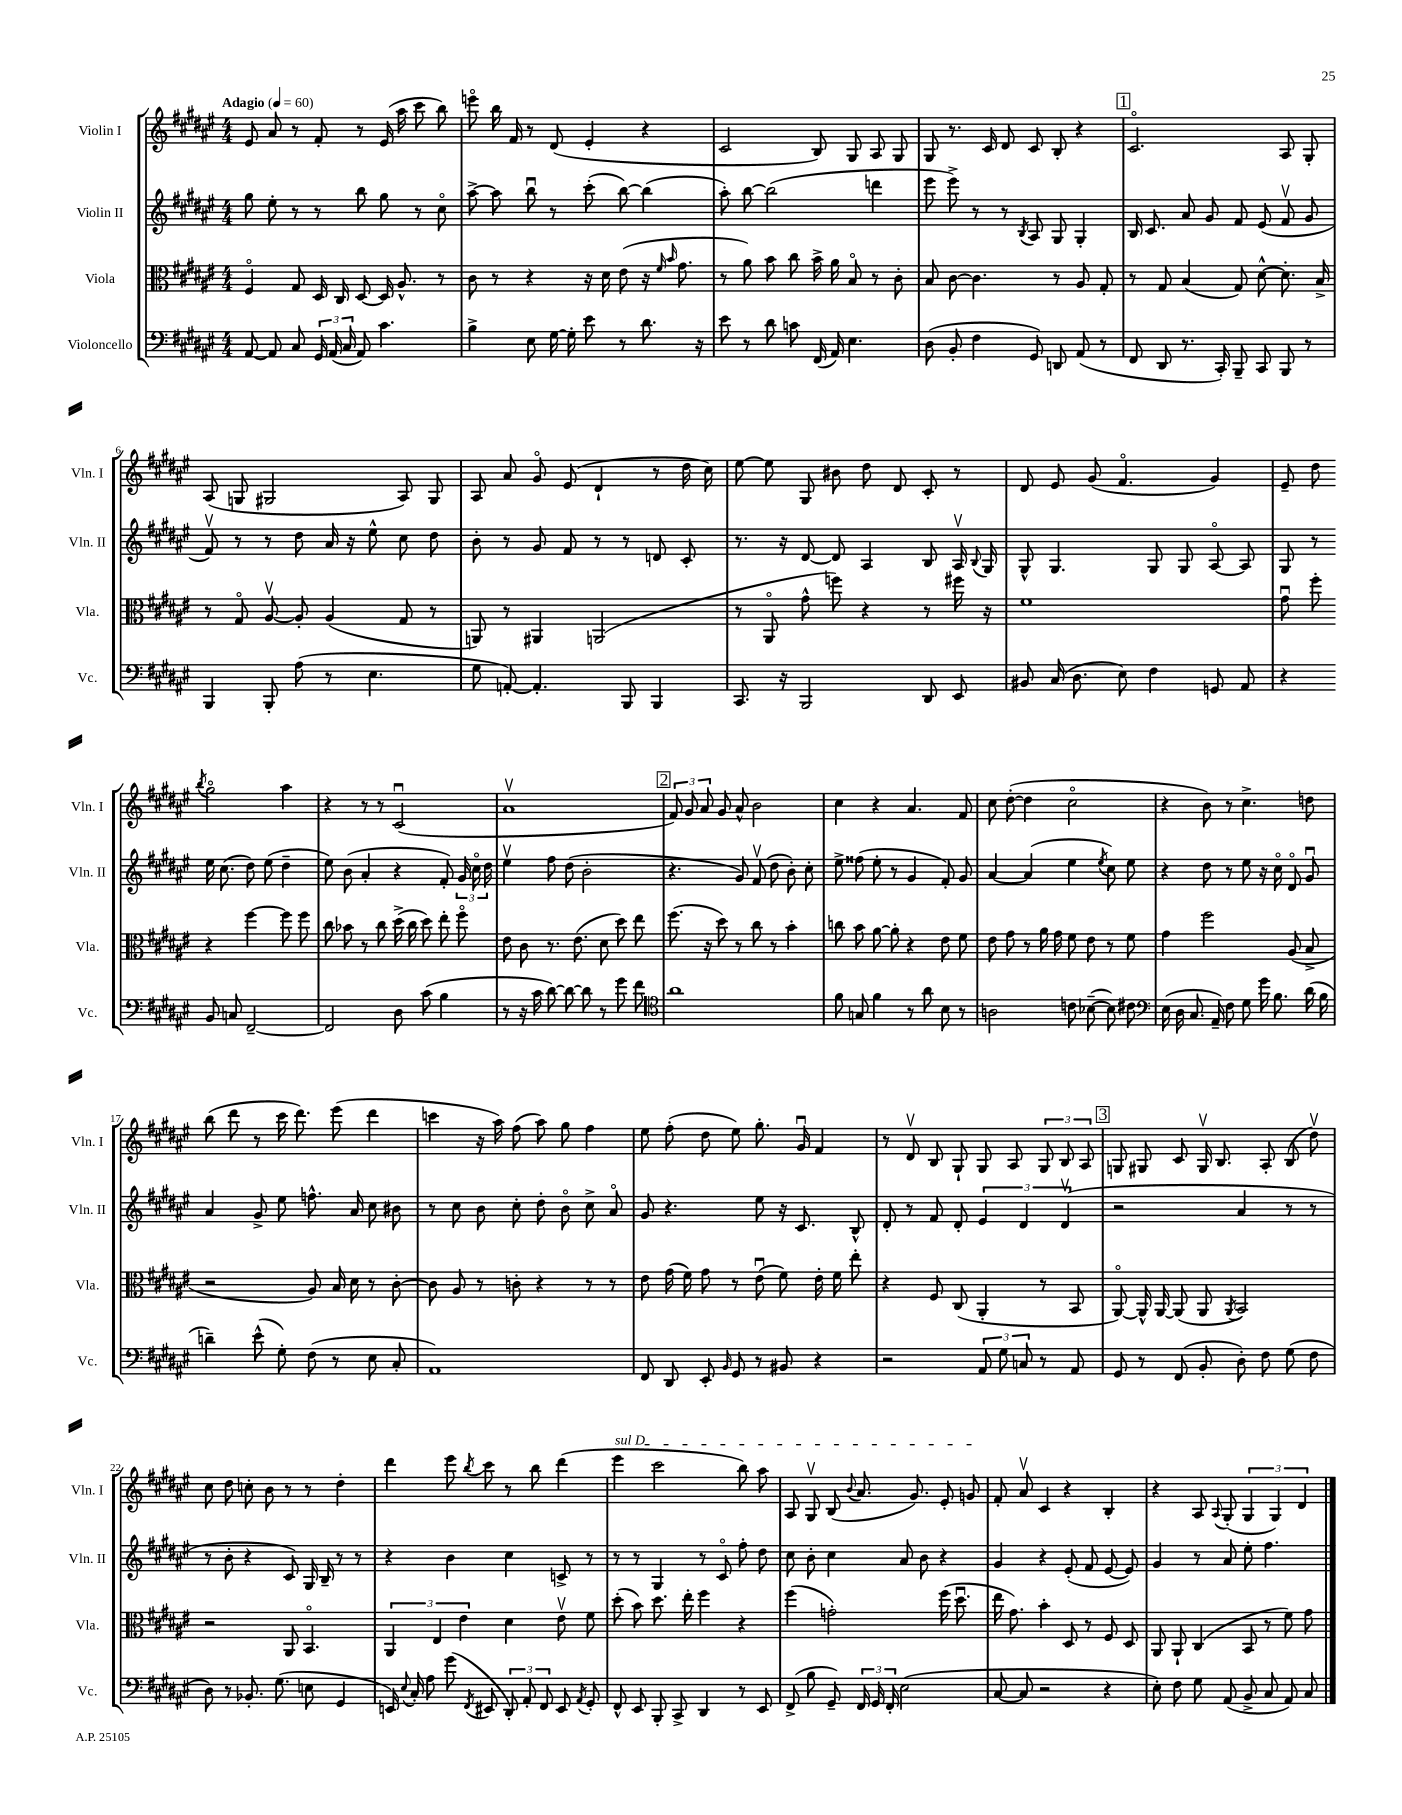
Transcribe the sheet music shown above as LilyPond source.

<<
\new StaffGroup <<
\new Staff = "s0" \with { instrumentName = "Violin I" shortInstrumentName = "Vln. I" } {
    \clef treble \key fis \major \numericTimeSignature \time 4/4 \tempo "Adagio" 4 = 60
    \autoBeamOff eis'8 ais'8 r8 fis'8-. r8 eis'16( ais''16 cis'''8 b''8) |
    e'''8\flageolet b''16 fis'16 r8 dis'8( eis'4-. r4 |
    cis'2 b8) gis8 ais8 gis8 |
    gis8 r8. cis'16 dis'8 cis'8 b8-. r4 |
    \mark \markup { \box "1" } cis'2.\flageolet ais8 gis8-. |
    ais8( g8 gis2 ais8) gis8 |
    ais8 ais'8 gis'8\flageolet eis'8( dis'4-! r8 dis''16 cis''16) |
    eis''8~ eis''8 gis8 bis'8 dis''8 dis'8 cis'8-. r8 |
    dis'8 eis'8 gis'8( fis'4.\flageolet gis'4) |
    eis'8-- dis''8 \acciaccatura { b''8 } gis''2\flageolet ais''4 |
    r4 r8 r8 cis'2\downbow( |
    ais'1\upbow |
    \mark \markup { \box "2" } \tuplet 3/2 { fis'8) gis'8 ais'8 } gis'8 ais'8-^ b'2 |
    cis''4 r4 ais'4. fis'8 |
    cis''8 dis''8~-.( dis''4 cis''2\flageolet |
    r4 b'8) r8 cis''4.-> d''8 |
    b''8( dis'''8 r8 cis'''16 dis'''8.) eis'''8( dis'''4 |
    c'''4 r16 ais''16) fis''8( ais''8) gis''8 fis''4 |
    eis''8 fis''8-.( dis''8 eis''8) gis''8.-. gis'16\downbow fis'4 |
    r8 dis'8\upbow b8 gis8-! gis8 ais8 \tuplet 3/2 { gis8 b8 ais8 } |
    \mark \markup { \box "3" } g8 gis8 cis'8 gis16\upbow b8. ais8-. b8( dis''8\upbow) |
    cis''8 dis''8 c''8-. b'8 r8 r8 dis''4-. |
    dis'''4 eis'''8 \acciaccatura { b''8 } cis'''8 r8 b''8 dis'''4( |
    \once \override TextSpanner.bound-details.left.text = \markup { \italic "sul D" } eis'''4\startTextSpan cis'''2 b''8) ais''8 |
    ais8 gis8\upbow b8( \appoggiatura { b'8 } ais'8. gis'8.) eis'8-. g'8\stopTextSpan |
    fis'8-. ais'8\upbow cis'4 r4 b4-. |
    r4 ais8 \appoggiatura { ais8 } gis8-.( \tuplet 3/2 { gis4 gis4) dis'4 } \bar "|." |
}
\new Staff = "s1" \with { instrumentName = "Violin II" shortInstrumentName = "Vln. II" } {
    \clef treble \key fis \major \numericTimeSignature \time 4/4
    \autoBeamOff gis''8 eis''8-. r8 r8 b''8 gis''8 r8 cis''8\flageolet |
    ais''8~-> ais''8 b''8\downbow r8 cis'''8-.( b''8~) b''4( |
    ais''8-.) b''8~ b''2( d'''4 |
    eis'''8 eis'''8->) r8 r8 \acciaccatura { b8 } ais8 gis8 gis4-. |
    \mark \markup { \box "1" } b16 cis'8. ais'8 gis'8 fis'8 eis'8( fis'8\upbow gis'8 |
    fis'8\upbow) r8 r8 dis''8 ais'16 r16 eis''8-^ cis''8 dis''8 |
    b'8-. r8 gis'8 fis'8 r8 r8 d'8 cis'8-. |
    r8. r16 dis'8~ dis'8 ais4 b8 ais16\upbow \appoggiatura { b8 } gis16 |
    gis8-^ gis4. gis8 gis8 ais8~\flageolet ais8 |
    gis8 r8 eis''16 cis''8.( dis''8) eis''8( dis''4-- |
    eis''8) b'8( ais'4-. r4 fis'8-.) \tuplet 3/2 { gis'16 cis''16\flageolet dis''16 } |
    eis''4\upbow fis''8 dis''8( b'2-. |
    \mark \markup { \box "2" } r4. gis'8) fis'8\upbow( dis''8 b'8-.) cis''8-. |
    eis''8-> fisis''8( eis''8-. r8 gis'4 fis'8-.) gis'8 |
    ais'4~ ais'4( eis''4 \acciaccatura { eis''8 } cis''8) eis''8 |
    r4 dis''8 r8 eis''8 r16 cis''16\flageolet dis'8\flageolet gis'8\downbow |
    ais'4 gis'8-> eis''8 f''8.-^ ais'16 cis''8 bis'8 |
    r8 cis''8 b'8 cis''8-. dis''8-. b'8\flageolet cis''8-> ais'8\flageolet |
    gis'8 r4. eis''8 r16 cis'8. b8-^ |
    dis'8-. r8 fis'8 dis'8-. \tuplet 3/2 { eis'4 dis'4 dis'4\upbow( } |
    \mark \markup { \box "3" } r2 ais'4 r8 r8 |
    r8 b'8-. r4 cis'8) gis16 b16-- r8 r8 |
    r4 b'4 cis''4 c'8-> r8 |
    r8 r8 gis4 r8 cis'8\flageolet fis''8-. dis''8 |
    cis''8 b'8-. cis''4 ais'8 b'8 r4 |
    gis'4 r4 eis'8-.( fis'8 eis'8~ eis'8) |
    gis'4 r8 ais'8 eis''8-. fis''4. \bar "|." |
}
\new Staff = "s2" \with { instrumentName = "Viola" shortInstrumentName = "Vla." } {
    \clef alto \key fis \major \numericTimeSignature \time 4/4
    \autoBeamOff fis4\flageolet gis8 dis16 cis16 dis8~ dis16 ais8.-^ r8 |
    cis'8 r8 r4 r16 dis'16 eis'8( r16 \grace { fis'16 b'16 } gis'8. |
    r8 ais'8) b'8 cis''8 b'16-> ais'16 b8\flageolet r8 cis'8-. |
    b8 cis'8~ cis'4. r8 ais8 gis8-. |
    \mark \markup { \box "1" } r8 gis8 b4( gis8) dis'8~-^ dis'8.-. b16-> |
    r8 gis8\flageolet ais8~\upbow ais8-. ais4( gis8 r8 |
    a,8) r8 ais,4 a,2( |
    r8 ais,8\flageolet gis'8-^ f''8) r4 r8 fis''16 r16 |
    fis'1 |
    gis'8\downbow fis''8-. r4 fis''4~ fis''8 fis''8 |
    cis''8 bes'8 r8 cis''8 dis''16->( cis''16 dis''8) eis''8-. fis''8\flageolet |
    eis'8 cis'8 r8. eis'8.( dis'8 dis''8) eis''8 |
    \mark \markup { \box "2" } fis''8.( r16 dis''8) r8 cis''8 r8 b'4-. |
    c''8 b'8 ais'8~ ais'8-. r4 eis'8 fis'8 |
    eis'8 gis'8 r8 ais'16 gis'16 fis'8 eis'8 r8 fis'8 |
    gis'4 fis''2 ais8( b8-> |
    r2 ais8) b16 dis'16 r8 cis'8~-. |
    cis'8 ais8 r8 c'8-. r4 r8 r8 |
    eis'8 gis'16( fis'16) gis'8 r8 eis'8\downbow( fis'8) eis'16-. fis'16 eis''8-. |
    r4 fis8 cis8( ais,4-. r8 b,8 |
    \mark \markup { \box "3" } ais,8~\flageolet) ais,16-^ ais,16~ ais,8( ais,8 \acciaccatura { ais,8 } b,2) |
    r2 ais,8 b,4.\flageolet |
    \tuplet 3/2 { ais,4 eis4 eis'4 } dis'4 eis'8\upbow fis'8 |
    dis''8-.( b'8) dis''8. eis''16-. fis''4 r4 |
    fis''4( g'2-.) fis''16( dis''8.\downbow |
    eis''16 gis'8.) b'4-. dis8 r8 fis8 dis8 |
    ais,8 ais,8-! cis4( b,8 r8 fis'8) gis'8 \bar "|." |
}
\new Staff = "s3" \with { instrumentName = "Violoncello" shortInstrumentName = "Vc." } {
    \clef bass \key fis \major \numericTimeSignature \time 4/4
    \autoBeamOff ais,8~ ais,8 cis8 \tuplet 3/2 { gis,16 ais,16( cis16 } ais,8) cis'4. |
    b4-> eis8 gis16~ gis16-. eis'8 r8 dis'8. r16 |
    eis'8 r8 dis'8 c'8 fis,16( ais,16) eis4. |
    dis8( b,8-. fis4 gis,8) d,8 ais,8( r8 |
    \mark \markup { \box "1" } fis,8 dis,8 r8. cis,16-.) b,,8-- cis,8 b,,8 r8 |
    b,,4 b,,8-. ais8( r8 eis4. |
    gis8 a,8~-.) a,4.-. b,,8 b,,4 |
    cis,8. r16 b,,2 dis,8 eis,8 |
    bis,8 cis16( dis8. eis8) fis4 g,8 ais,8 |
    r4 b,8 c8 fis,2~-- |
    fis,2 dis8 cis'8( b4 |
    r8 r16 cis'16 dis'8~) dis'8~ dis'8 r8 gis'8 fis'8 |
    \mark \markup { \box "2" } \clef tenor ais'1 |
    fis'8 g8 fis'4 r8 ais'8 b8 r8 |
    a2 c'8 bes8~--( bes8) cis'8 |
    \clef bass eis16( dis16 cis8. ais,16--) fis8 gis8 gis'16 b8. dis'16( b16 |
    d'4--) eis'8-^( gis8-.) fis8( r8 eis8 cis8-. |
    ais,1) |
    fis,8 dis,8 eis,8-. \grace { b,16 } gis,8 r8 bis,8 r4 |
    r2 \tuplet 3/2 { ais,8 gis8 c8 } r8 ais,8 |
    \mark \markup { \box "3" } gis,8 r8 fis,8( b,8-. dis8-.) fis8 gis8( fis8 |
    dis8) r8 bes,8.-. gis8.( e8 gis,4 |
    e,16) \appoggiatura { eis8 } cis16-. ais8 gis'8( \acciaccatura { fis,8 } eis,8 \tuplet 3/2 { dis,8-.) ais,8-. fis,8 } eis,8 \acciaccatura { ais,8 } gis,8-. |
    fis,8-^ eis,8 b,,8-. cis,8-> dis,4 r8 eis,8 |
    fis,8->( b8 gis,8--) \tuplet 3/2 { fis,16 gis,16 fis,16-. } eis2( |
    cis8~ cis8 r2 r4 |
    eis8-.) fis8 gis8 ais,8( b,8-> cis8 ais,8) cis8 \bar "|." |
}
>>
>>
